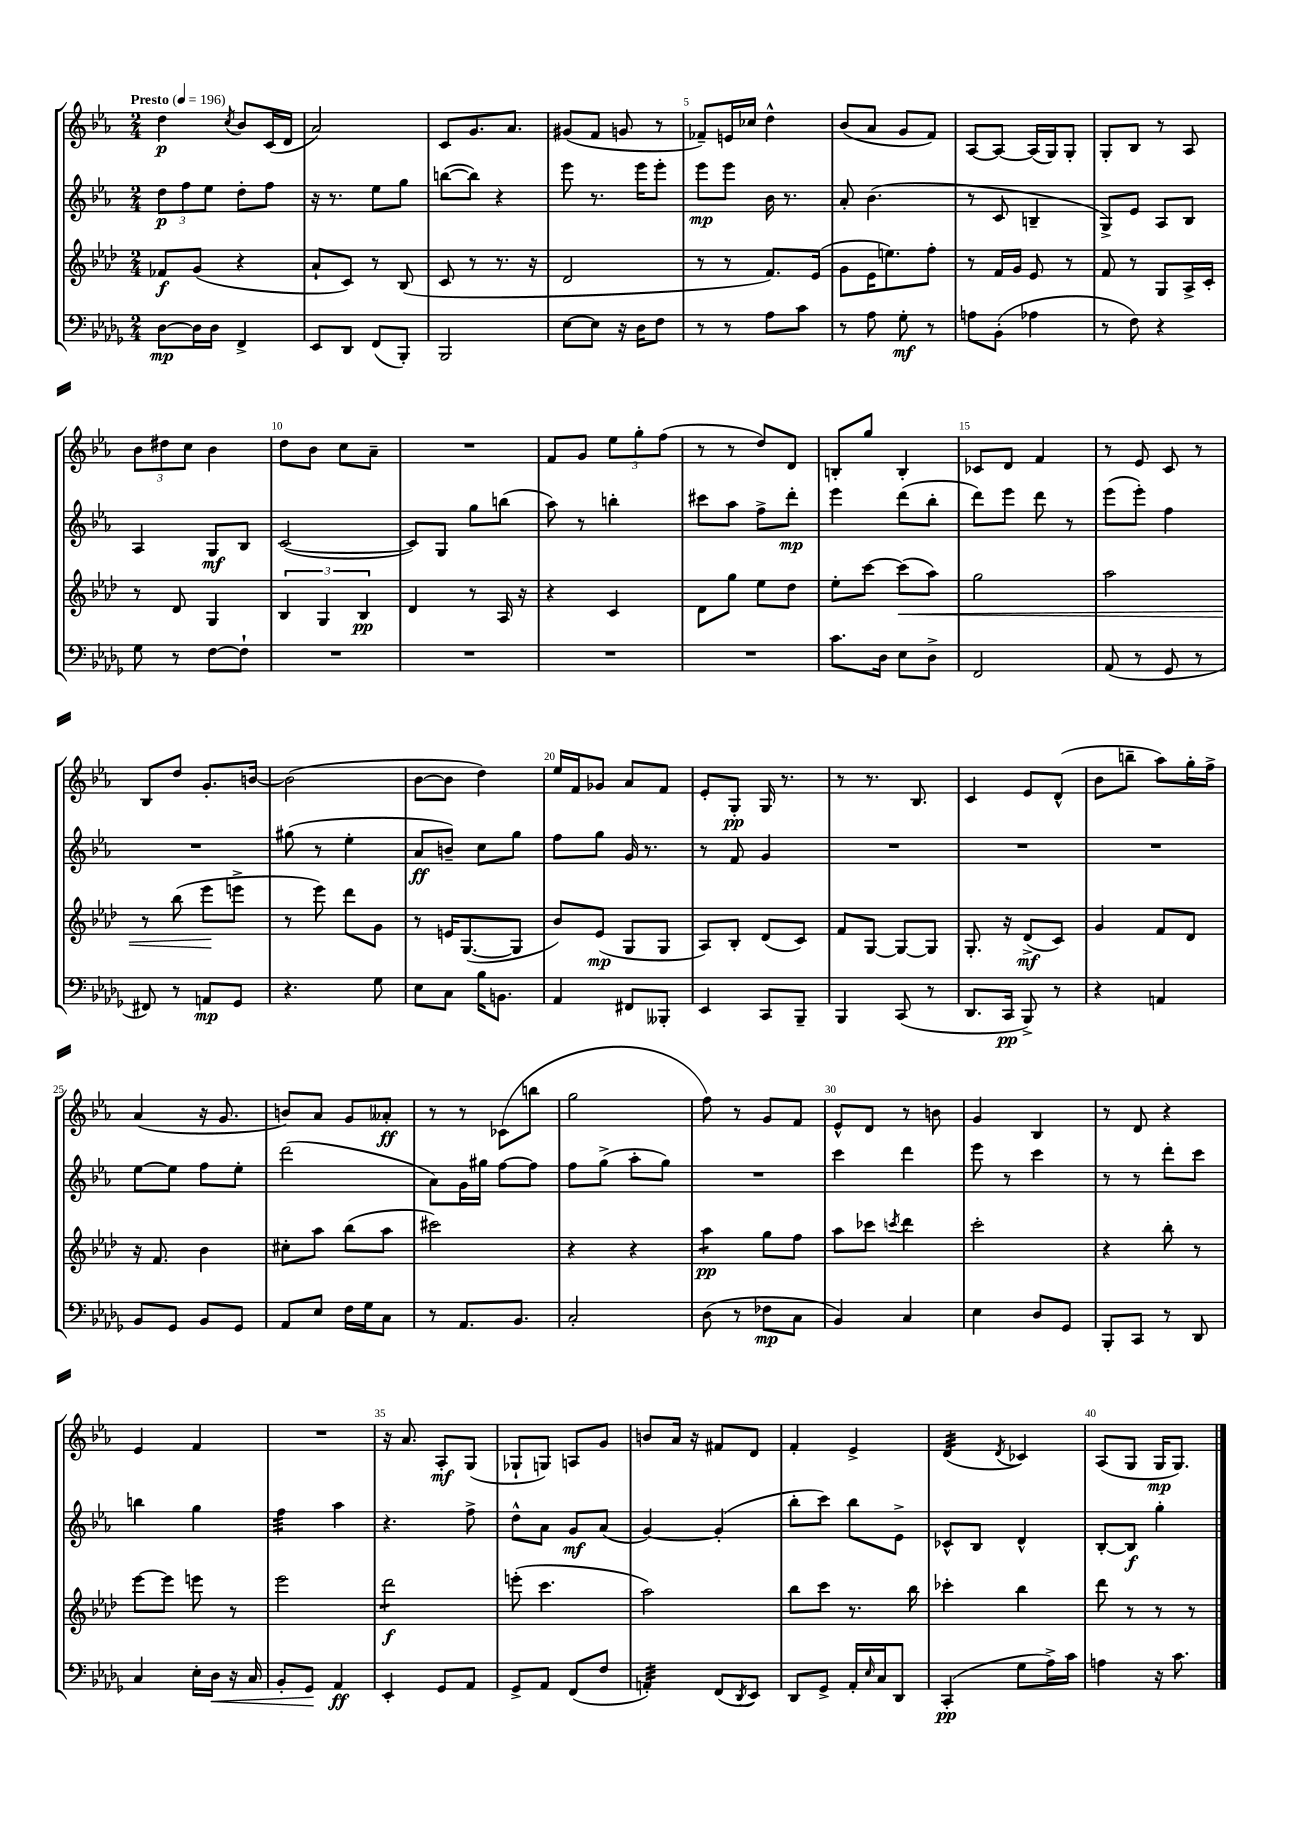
<<
\new StaffGroup <<
\new Staff = "s0" {
    \clef treble \key ees \major \numericTimeSignature \time 2/4 \tempo "Presto" 4 = 196
    d''4\p \acciaccatura { c''8 } bes'8 c'16( d'16 |
    aes'2) |
    c'8 g'8. aes'8. |
    gis'8( f'8 g'8 r8 |
    fes'8--) e'16 ces''16 d''4-^ |
    bes'8( aes'8 g'8 f'8) |
    aes8~ aes8~ aes16( g16) g8-. |
    g8-. bes8 r8 aes8 |
    \tuplet 3/2 { bes'8 dis''8 c''8 } bes'4 |
    d''8 bes'8 c''8 aes'8-- |
    R2 |
    f'8 g'8 \tuplet 3/2 { ees''8 g''8-. f''8( } |
    r8 r8 d''8) d'8 |
    b8-. g''8 b4-. |
    ces'8 d'8 f'4 |
    r8 ees'8 c'8 r8 |
    bes8 d''8 g'8.-. b'16~ |
    b'2( |
    bes'8~ bes'8 d''4) |
    ees''16 f'16 ges'8 aes'8 f'8 |
    ees'8-. g8-.\pp g16 r8. |
    r8 r8. bes8. |
    c'4 ees'8 d'8-^( |
    bes'8 b''8-- aes''8) g''16-. f''16-> |
    aes'4( r16 g'8. |
    b'8) aes'8 g'8 aeses'8-.\ff |
    r8 r8 ces'8( b''8 |
    g''2 |
    f''8) r8 g'8 f'8 |
    ees'8-^ d'8 r8 b'8 |
    g'4 bes4 |
    r8 d'8 r4 |
    ees'4 f'4 |
    R2 |
    r16 aes'8. aes8-.\mf g8( |
    ges8-! g8) a8 g'8 |
    b'8 aes'16 r16 fis'8 d'8 |
    f'4-. ees'4-> |
    d'4:32( \acciaccatura { d'8 } ces'4) |
    aes8( g8 g16\mp g8.) \bar "|." |
}
\new Staff = "s1" {
    \clef treble \key ees \major \numericTimeSignature \time 2/4
    \tuplet 3/2 { d''8\p f''8 ees''8 } d''8-. f''8 |
    r16 r8. ees''8 g''8 |
    b''8~( b''8) r4 |
    ees'''8 r8. ees'''16 ees'''8-. |
    ees'''8\mp ees'''8 bes'16 r8. |
    aes'8-. bes'4.( |
    r8 c'8 b4-- |
    g8->) ees'8 aes8 bes8 |
    aes4 g8\mf bes8 |
    c'2~( |
    c'8) g8 g''8 b''8( |
    aes''8) r8 b''4-. |
    cis'''8 aes''8 f''8-> d'''8-.\mp |
    ees'''4 d'''8( bes''8-. |
    d'''8) ees'''8 d'''8 r8 |
    ees'''8( ees'''8-.) f''4 |
    R2 |
    gis''8( r8 ees''4-. |
    aes'8\ff b'8--) c''8 g''8 |
    f''8 g''8 g'16 r8. |
    r8 f'8 g'4 |
    R2 |
    R2 |
    R2 |
    ees''8~ ees''8 f''8 ees''8-. |
    d'''2( |
    aes'8) g'16 gis''16 f''8~ f''8 |
    f''8 g''8->( aes''8-. g''8) |
    R2 |
    c'''4 d'''4 |
    ees'''8 r8 c'''4 |
    r8 r8 d'''8-. c'''8 |
    b''4 g''4 |
    f''4:32 aes''4 |
    r4. f''8-> |
    d''8-^ aes'8 g'8\mf aes'8( |
    g'4~) g'4-.( |
    bes''8-. c'''8) bes''8 ees'8-> |
    ces'8-^ bes8 d'4-^ |
    bes8~-. bes8\f g''4-. \bar "|." |
}
\new Staff = "s2" {
    \clef treble \key aes \major \numericTimeSignature \time 2/4
    fes'8\f g'8( r4 |
    aes'8-! c'8) r8 bes8( |
    c'8 r8 r8. r16 |
    des'2 |
    r8 r8 f'8.) ees'16( |
    g'8 ees'16 e''8.) f''8-. |
    r8 f'16 g'16 ees'8 r8 |
    f'8 r8 g8 aes16-> c'16-. |
    r8 des'8 g4 |
    \tuplet 3/2 { bes4 g4 bes4\pp } |
    des'4 r8 aes16 r16 |
    r4 c'4 |
    des'8 g''8 ees''8 des''8 |
    ees''8-. c'''8~ c'''8\<( aes''8) |
    g''2 |
    aes''2 |
    r8 bes''8( ees'''8\! e'''8-> |
    r8 ees'''8) des'''8 g'8 |
    r8 e'16 g8.~( g8 |
    bes'8) ees'8\mp( g8 g8 |
    aes8) bes8-. des'8( c'8) |
    f'8 g8~ g8~ g8 |
    g8.-. r16 des'8->\mf( c'8) |
    g'4 f'8 des'8 |
    r16 f'8. bes'4 |
    cis''8-. aes''8 bes''8( aes''8 |
    cis'''2) |
    r4 r4 |
    aes''4:8\pp g''8 f''8 |
    aes''8 ces'''8 \acciaccatura { c'''8 } des'''4 |
    c'''2-. |
    r4 bes''8-. r8 |
    ees'''8~ ees'''8 e'''8 r8 |
    ees'''2 |
    des'''2:8\f |
    e'''8-.( c'''4. |
    aes''2) |
    bes''8 c'''8 r8. bes''16 |
    ces'''4-. bes''4 |
    des'''8 r8 r8 r8 \bar "|." |
}
\new Staff = "s3" {
    \clef bass \key des \major \numericTimeSignature \time 2/4
    des8~\mp des16 des16 f,4-> |
    ees,8 des,8 f,8( bes,,8-.) |
    bes,,2 |
    ees8~ ees8 r16 des16 f8 |
    r8 r8 aes8 c'8 |
    r8 aes8 ges8-.\mf r8 |
    a8 bes,8-.( aes4 |
    r8 f8) r4 |
    ges8 r8 f8~ f8-! |
    R2 |
    R2 |
    R2 |
    R2 |
    c'8. des16 ees8 des8-> |
    f,2 |
    aes,8( r8 ges,8 r8 |
    fis,8) r8 a,8\mp ges,8 |
    r4. ges8 |
    ees8 c8 bes16 b,8. |
    aes,4 fis,8 beses,,8-. |
    ees,4 c,8 bes,,8-- |
    bes,,4 c,8( r8 |
    des,8. c,16\pp bes,,8->) r8 |
    r4 a,4 |
    bes,8 ges,8 bes,8 ges,8 |
    aes,8 ees8 f16 ges16 c8 |
    r8 aes,8. bes,8. |
    c2-. |
    des8( r8 fes8\mp c8 |
    bes,4) c4 |
    ees4 des8 ges,8 |
    bes,,8-. c,8 r8 des,8 |
    c4 ees16-. des16\< r16 c16 |
    bes,8-. ges,8\! aes,4\ff |
    ees,4-. ges,8 aes,8 |
    ges,8-> aes,8 f,8( f8 |
    a,4:32-.) f,8( \acciaccatura { des,8 } ees,8) |
    des,8 ges,8-> aes,16-. \grace { ees16 } c16 des,8 |
    c,4-.\pp( ges8 aes16->) c'16 |
    a4 r16 c'8. \bar "|." |
}
>>
>>
\layout { \context { \Score \override BarNumber.break-visibility = ##(#f #t #t) barNumberVisibility = #(every-nth-bar-number-visible 5) } }
